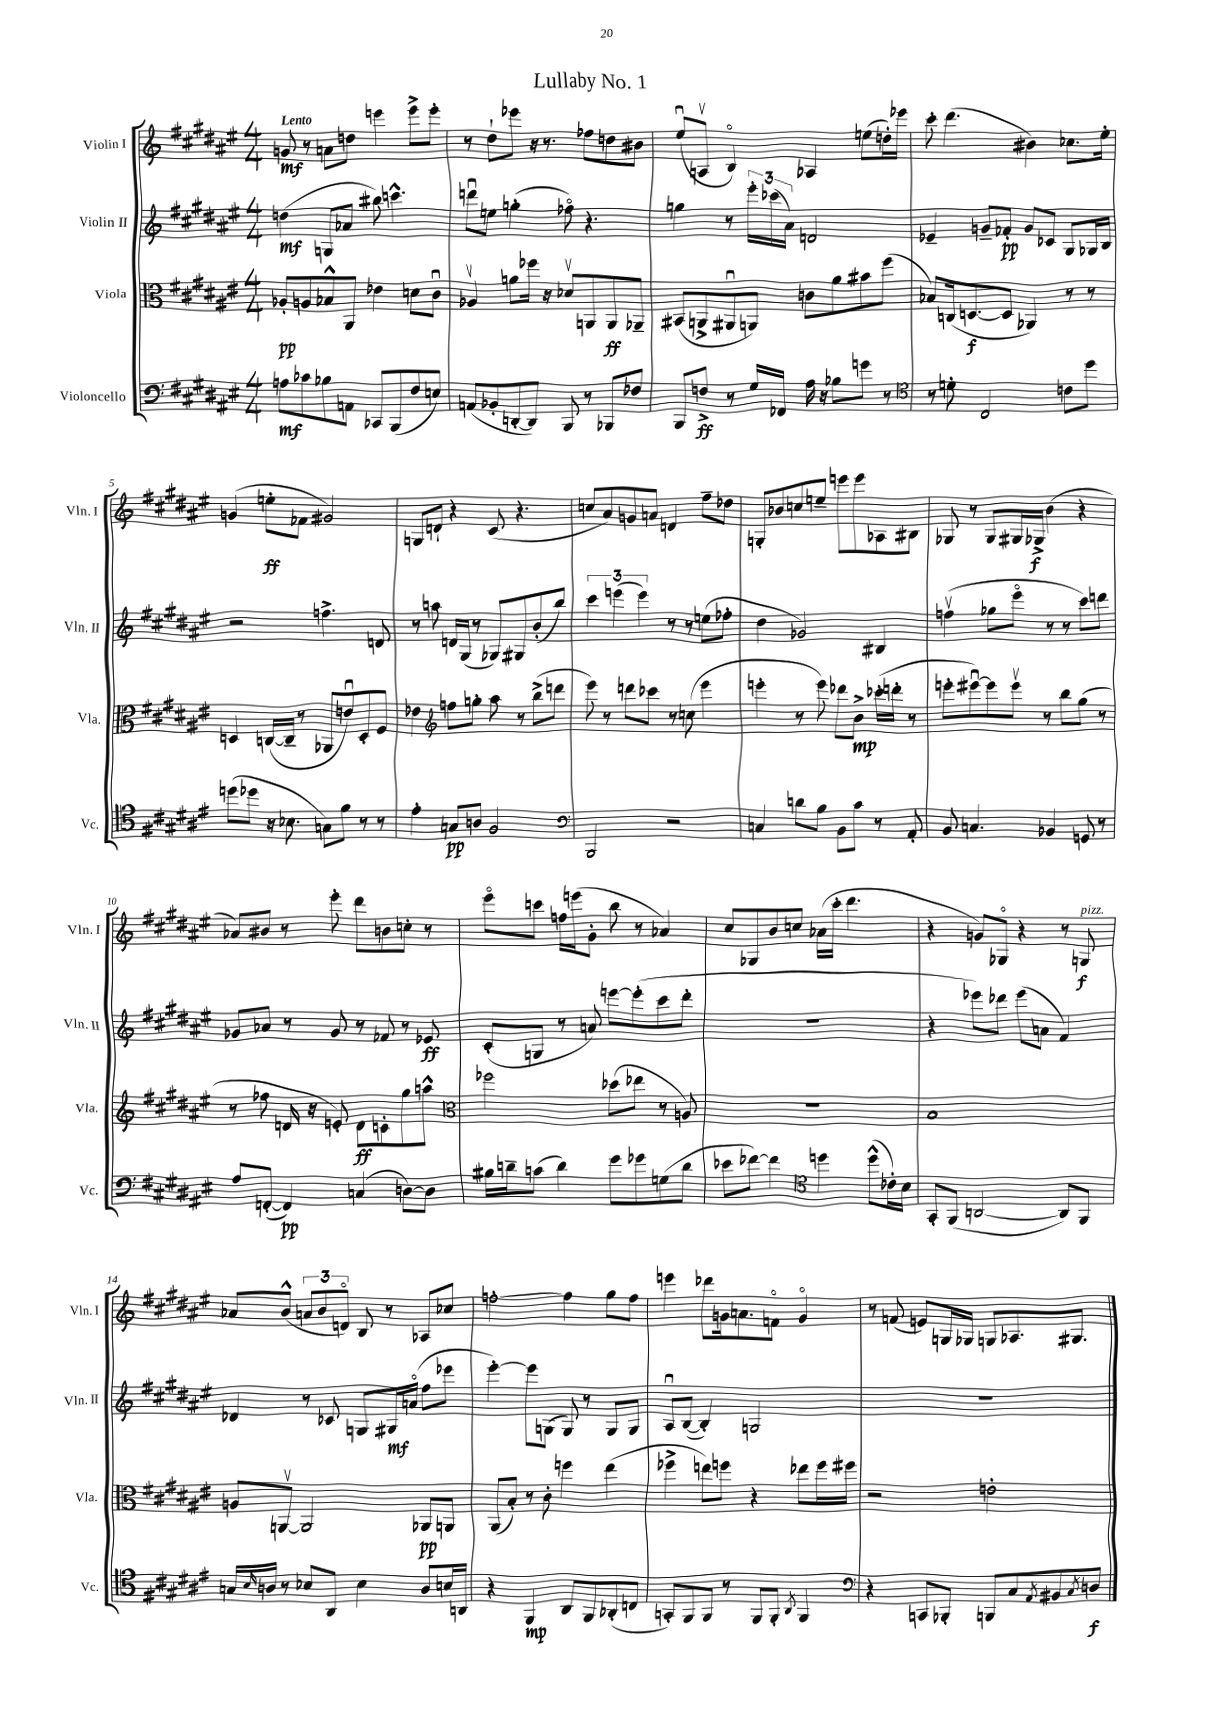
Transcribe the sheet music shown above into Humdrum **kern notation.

**kern	**dynam	**kern	**dynam	**kern	**dynam	**kern	**dynam
*part4	*part4	*part3	*part3	*part2	*part2	*part1	*part1
*staff4	*staff4	*staff3	*staff3	*staff2	*staff2	*staff1	*staff1
*I"Violoncello	*	*I"Viola	*	*I"Violin II	*	*I"Violin I	*
*I'Vc.	*	*I'Vla.	*	*I'Vln. II	*	*I'Vln. I	*
*clefF4	*	*clefC3	*	*clefG2	*	*clefG2	*
*k[f#c#g#d#a#e#]	*	*k[f#c#g#d#a#e#]	*	*k[f#c#g#d#a#e#]	*	*k[f#c#g#d#a#e#]	*
*M4/4	*	*M4/4	*	*M4/4	*	*M4/4	*
=1	=1	=1	=1	=1	=1	=1	=1
!	!	!	!	!	!	!LO:TX:a:B:t=Lento	!
8An\L	mf	8A-X'/L	pp	(4ddn\	mf	8gn/	mf
8c-X\	.	8An/	.	.	.	8r	.
8B-X\	.	8B-X^^/	.	8Gn/L	.	8an\L	.
8AAn\J	.	8AA#/J	.	8a-X/J	.	8ddn\J	.
8CC-X/L	.	4e-X\	.	8bb#X\)	.	4eeen\	.
(8BBB/	.	.	.	4.cccn^^\	.	.	.
8F#/	.	8dn\L	.	.	.	8eee^\L	.
8En/J)	.	8c#u\J	.	.	.	8eee'\J	.
=2	=2	=2	=2	=2	=2	=2	=2
(8AAn/L	.	4A-Xv/	.	8dddnu\L	.	8r	.
8BB-X'/	.	.	.	8een\J	.	8dd#`\L	.
[8DDn'/	.	8an\L	.	(4ggn'\	.	8eee-X\J	.
8DD/J])	.	16ff-X\Jk	.	.	.	16r	.
.	.	16r	.	.	.	8.r	.
8BBB/	.	8d-Xv/L	.	8ff-X\)	.	.	.
8r	.	8AAn/	.	4.r	.	8ff-X\L	.
8BBB-X/L	.	8AA/	ff	.	.	8ddn\	.
8F-X/J	.	8AA-X~/J	.	.	.	8b#X\J	.
=3	=3	=3	=3	=3	=3	=3	=3
8BBB/L	.	(8BB#X/L	.	4ggn\	.	(8ee#u/L	.
8Fn^/J	ff	8AAn^/	.	.	.	8Anv/J	.
8r	.	8AA#Xu/	.	8r	.	4B/)	.
16G#/LL	.	8AAn/J)	.	24eee#'\LL	.	.	.
.	.	.	.	(24ccc-X\	.	.	.
16FF-X/JJ	.	.	.	.	.	.	.
.	.	.	.	24a#\JJ)	.	.	.
16A#\	.	8cn\L	.	2dn/	.	4A-X/	.
16r	.	.	.	.	.	.	.
8B-X\L	.	8a#\	.	.	.	.	.
8gn\J	.	8b#X\	.	.	.	(8een\L	.
8r	.	(8ff#\J	.	.	.	16ddn'\L)	.
.	.	.	.	.	.	16eee-X\JJ	.
=4	=4	=4	=4	=4	=4	=4	=4
*clefC4	*	*	*	*	*	*	*
8r	.	8B-X/L)	.	4e-X~/	.	8ccc#'\	.
8dn'\	.	(16Cn/k	.	.	.	(4.ddd#\	.
.	.	[8.Dn/	f	.	.	.	.
2C#/	.	.	.	8gn~/L	.	.	.
.	.	8D/J]	.	8f-X'/J	pp	.	.
.	.	4AA-X/)	.	8g/L	.	4b#X\)	.
.	.	.	.	8c-X/J	.	.	.
8cn\L	.	8r	.	8G#/L	.	8.cc-X\L	.
8dd#\J	.	8r	.	16G-X/L	.	.	.
.	.	.	.	16B/JJ	.	16ee#'\Jk	.
!!LO:LB:g=z
=5	=5	=5	=5	=5	=5	=5	=5
(8ddn\L	.	4Dn/	.	2r	.	(4gn/	.
8dd-X\J	.	.	.	.	.	.	.
16r	.	([16Cn/LL	.	.	.	8een'\L	ff
8.B-X\	.	16C~/JJ]	.	.	.	.	.
.	.	8r	.	.	.	8f-X\J	.
8Gn\L)	.	8AA-X/L	.	4.ffn^\	.	2g#X/)	.
8f#\J	.	8enu/)	.	.	.	.	.
8r	.	8D'/	.	.	.	.	.
8r	.	8F#/J	.	8dn/	.	.	.
=6	=6	=6	=6	=6	=6	=6	=6
4e#'\	.	4e-X\	.	8r	.	8Gn/L	.
.	.	.	.	8aan\	.	8dn`/J	.
*	*	*clefG2	*	*	*	*	*
8Gn/L	pp	8ffn\L	.	16dn/LL	.	4r	.
.	.	.	.	(16G#/JJ	.	.	.
8An/J	.	8ggn'\J	.	8r	.	.	.
2F#/	.	8aa#\	.	8G-X/L)	.	(8c#/	.
.	.	8r	.	8G#X/	.	4.r	.
.	.	(8bb^\L	.	(8b'/	.	.	.
.	.	8dddn\J	.	8bb/J)	.	.	.
=7	=7	=7	=7	=7	=7	=7	=7
*clefF4	*	*	*	*	*	*	*
2BBB/	.	8eee#\)	.	6ccc#\	.	8ccn/L	.
.	.	8r	.	.	.	8a#/)	.
.	.	.	.	(6eeen\	.	.	.
.	.	8dddn\L	.	.	.	8gn/	.
.	.	.	.	6eee\)	.	.	.
.	.	8ccc-X\J	.	.	.	8an/J	.
2r	.	8r	.	8r	.	4dn/	.
.	.	(8ccn\	.	8r	.	.	.
.	.	4eee#\	.	(8een\L	.	8ff#~\L	.
.	.	.	.	8ff-X'\J	.	8dd-X\J	.
=8	=8	=8	=8	=8	=8	=8	=8
4Cn/	.	4eeen'\	.	4dd#\	.	8Gn'/L	.
.	.	.	.	.	.	8b-X/	.
8dn\L	.	8r	.	2g-X/)	.	8ccn/	.
8B\J	.	8eee\)	.	.	.	8een~/J	.
8BB\L	.	8ddd-X\L	.	.	.	8eeen\L	.
8c#\J	.	8b^\J	mp	.	.	8eee\	.
8r	.	(16ccc-X'\LL	.	4B#X/	.	8A-X\	.
.	.	16dddn'\JJ	.	.	.	.	.
8AA#'/	.	8r	.	.	.	8B#X\J	.
=9	=9	=9	=9	=9	=9	=9	=9
8BB/	.	8eeen'\L	.	(4ffnv\	.	8G-X/	.
4.Cn/	.	[8eee#Xu\)	.	.	.	8r	.
.	.	8eee#\]	.	8gg-X\L	.	8G-/L	.
.	.	8eee#v\J	.	8eee#\J	.	16G#X/L	.
.	.	.	.	.	.	16G-X^/JJ	f
4BB-X/	.	8r	.	8r	.	(4b\	.
.	.	8bb\L	.	8r	.	.	.
8GGn/	.	(8gg#\J	.	8ccc#\L)	.	4r	.
8r	.	8r	.	8dddn\J	.	.	.
!!LO:LB:g=z
=10	=10	=10	=10	=10	=10	=10	=10
8A#/L	.	8r	.	8g-X/L	.	8a-X/L)	.
([8FFn'/J	.	8ff-X\	.	8a-X/J	.	8b#X/J	.
4FF/])	pp	16dn/	.	8r	.	8r	.
.	.	16r	.	.	.	.	.
.	.	8en'/)	.	8g-/	.	8eee#'\	.
(4Cn/	.	8d\L	ff	8r	.	8ddd#\L	.
.	.	8cn'\	.	8f-X/	.	8bn\	.
[8Dn\L)	.	8gg#\	.	8r	.	8ccn'\J	.
8D\J]	.	8aan^^\J	.	8e-X/	ff	8r	.
=11	=11	=11	=11	=11	=11	=11	=11
*	*	*clefC3	*	*	*	*	*
16B#X\LL	.	2ff-X\	.	(8c#'/L	.	8eee#\L	.
16dn~\J	.	.	.	.	.	.	.
(8cn\J	.	.	.	8Gn/J	.	8cccn\J	.
4d\)	.	.	.	8r	.	16ffn\LL	.
.	.	.	.	.	.	(16eeen\J	.
.	.	.	.	8an/)	.	8g#'\J	.
8g#\L	.	(8dd-X\L	.	[8eeen\L	.	8bb\	.
8g-X\	.	8ee-X\J	.	(8eee'\]	.	8r	.
(8Gn\	.	8r	.	8ccc#\	.	4a-X/)	.
8d\J	.	8An/)	.	8ddd#'\J	.	.	.
=12	=12	=12	=12	=12	=12	=12	=12
8e-X\L	.	1r	.	1r	.	8cc#/L	.
[8f-X\J)	.	.	.	.	.	8G-X/	.
4f-\]	.	.	.	.	.	8b/	.
.	.	.	.	.	.	8ccn/J	.
*clefC4	*	*	*	*	*	*	*
4ddn\	.	.	.	.	.	(16a-X\LL	.
.	.	.	.	.	.	16ccc#'\JJ	.
.	.	.	.	.	.	4.ddd#\	.
(8dd^^\L	.	.	.	.	.	.	.
16c-X'\L)	.	.	.	.	.	.	.
16B\JJ	.	.	.	.	.	.	.
=13	=13	=13	=13	=13	=13	=13	=13
8GG#'/L	.	1B	.	4r	.	4r	.
(8FF#/J	.	.	.	.	.	.	.
[2AAn/	.	.	.	8eee-X\L)	.	8gn/L)	.
.	.	.	.	8ddd-X\J	.	8G-X/J	.
.	.	.	.	(8eee-\L	.	4r	.
.	.	.	.	8an\J	.	.	.
8AA/L])	.	.	.	4f#/)	.	8r	.
!	!	!	!	!	!	!LO:TX:a:i:t=pizz.	!
8FF#/J	.	.	.	.	.	8Gn/	f
!!LO:LB:g=z
=14	=14	=14	=14	=14	=14	=14	=14
16Gn/LL	.	8An/L	.	4d-X/	.	8a-X/L	.
16qqB/	.	.	.	.	.	.	.
16An/JJ	.	.	.	.	.	.	.
8r	.	[8AAnv/J	.	.	.	(8b^^/J	.
8B-X/L	.	2AA/]	.	8r	.	12an/L	.
.	.	.	.	.	.	12b/	.
8AA#/J	.	.	.	8c-X/	.	.	.
.	.	.	.	.	.	12dn/J)	.
4B-\	.	.	.	8Gn/L	.	8B/	.
.	.	.	.	16G#X/L	mf	8r	.
.	.	.	.	(16an/JJ	.	.	.
8A/L	.	8AA-X/L	pp	8ff#\L	.	8A-X/L	.
16Bn/L	.	8AAn/J	.	8eee-X\J	.	8cc-X/J	.
16AAn/JJ	.	.	.	.	.	.	.
=15	=15	=15	=15	=15	=15	=15	=15
4r	.	(8AA#/L	.	[4eee#'\)	.	[2ffn'\	.
.	.	8B'/J)	.	.	.	.	.
4FF#/	mp	8r	.	8eee#\L]	.	.	.
.	.	8c#'\	.	(8Gn\J	.	.	.
8AA#/L	.	4ffn\	.	8G/)	.	4ff\]	.
8FF#/	.	.	.	8r	.	.	.
(8AA-X'/	.	(4ee#\	.	8G/L	.	8gg#\L	.
8Cn/J	.	.	.	8G/J	.	8ff\J	.
=16	=16	=16	=16	=16	=16	=16	=16
8GGn'/L)	.	4ff-X^\	.	8A#u/L	.	4eeen\	.
8FF#/	.	.	.	([8B/J	.	.	.
8FF#/J	.	8een\L)	.	4B'/])	.	8ddd-X\L	.
8r	.	8ffn\J	.	.	.	16gn\k	.
.	.	.	.	.	.	8.an\	.
8FF#/L	.	4r	.	2Gn/	.	.	.
8FF#'/J	.	.	.	.	.	8fn\J	.
8qAA#/	.	.	.	.	.	.	.
4FF#/	.	8ee-X\L	.	.	.	4g/	.
.	.	16ff\L	.	.	.	.	.
.	.	16ff#X\JJ	.	.	.	.	.
=17	=17	=17	=17	=17	=17	=17	=17
*clefF4	*	*	*	*	*	*	*
4r	.	2r	.	1r	.	8r	.
.	.	.	.	.	.	(8fn/	.
8CCn/L	.	.	.	.	.	8en/L)	.
8BBB-X'/J	.	.	.	.	.	16Gn/L	.
.	.	.	.	.	.	16G-X/JJ	.
8BBBn/L	.	2en'\	.	.	.	8Gn/L	.
8C#/	.	.	.	.	.	8.A-X/	.
8qAA#/	.	.	.	.	.	.	.
8BB#X/	.	.	.	.	.	.	.
.	.	.	.	.	.	8.G#X/J	.
8qC#/	.	.	.	.	.	.	.
8Dn/J	f	.	.	.	.	.	.
==	==	==	==	==	==	==	==
*-	*-	*-	*-	*-	*-	*-	*-
